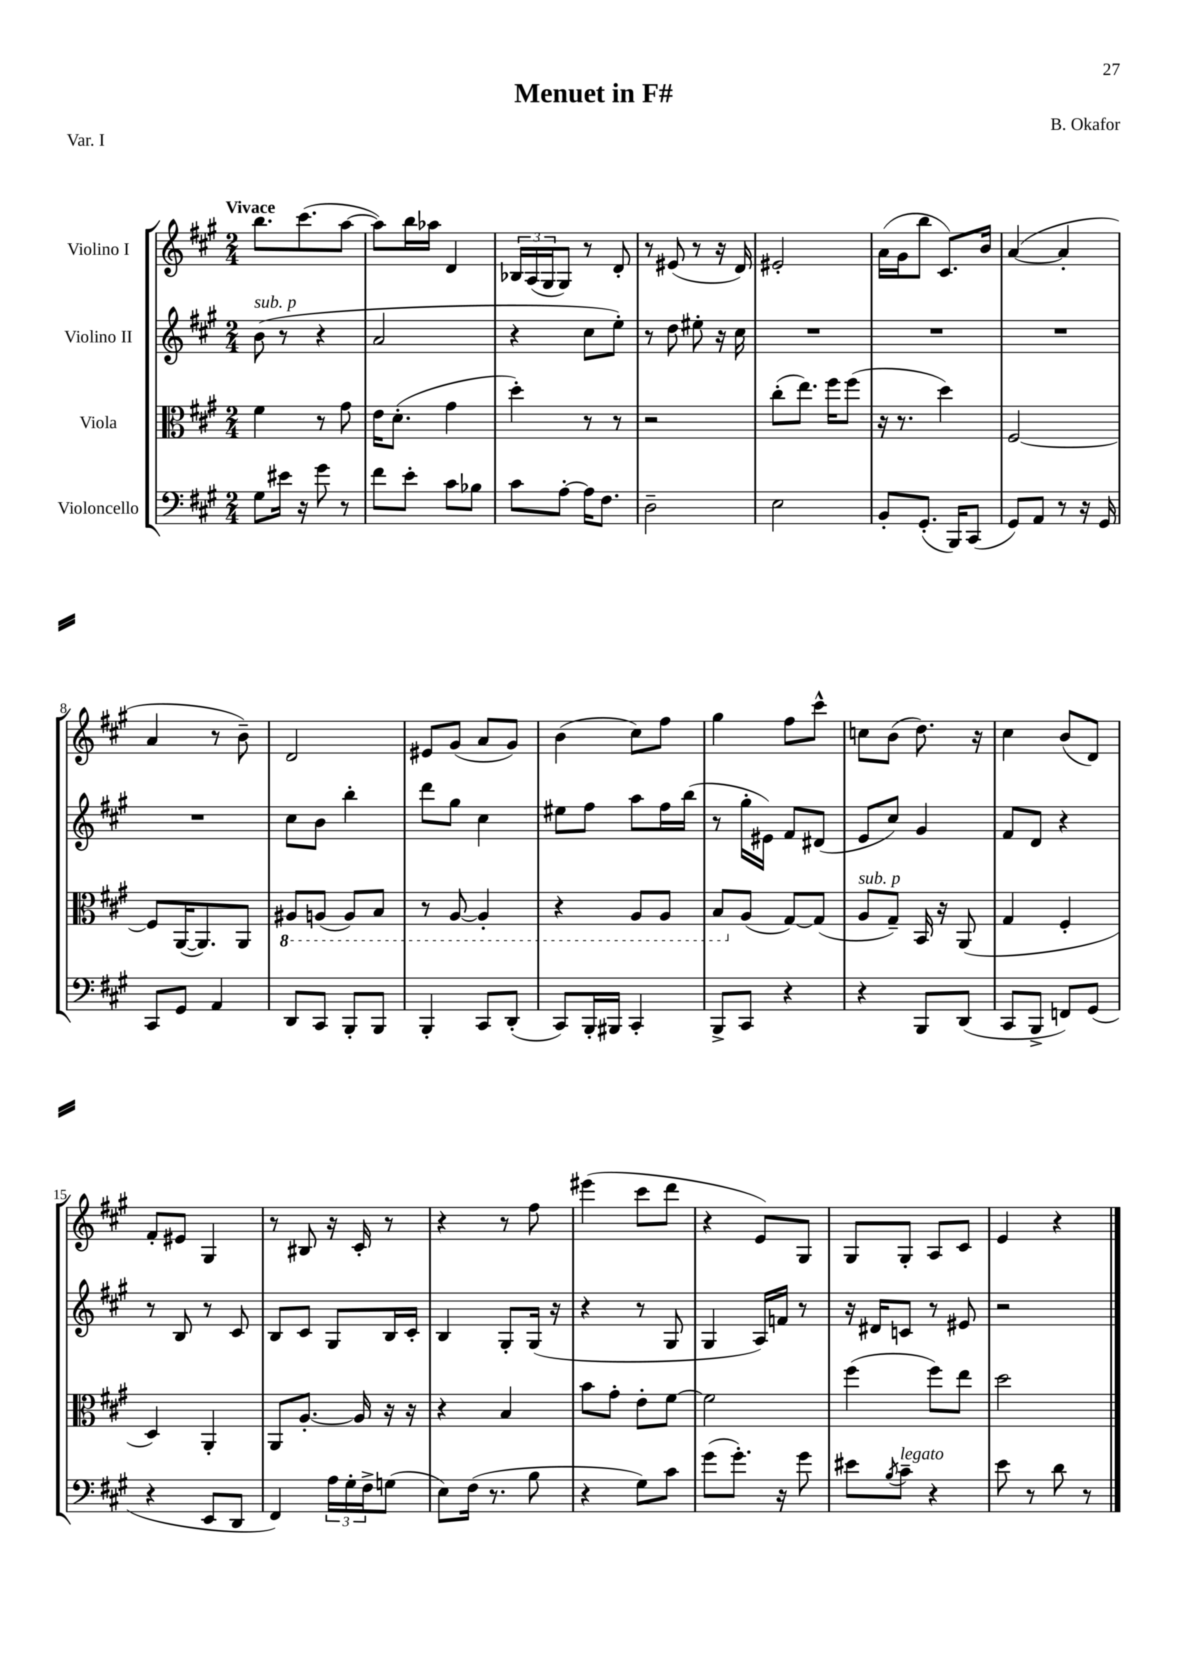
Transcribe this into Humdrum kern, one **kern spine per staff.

**kern	**kern	**kern	**kern
*staff4	*staff3	*staff2	*staff1
*clefF4	*clefC3	*clefG2	*clefG2
*k[f#c#g#]	*k[f#c#g#]	*k[f#c#g#]	*k[f#c#g#]
*M2/4	*M2/4	*M2/4	*M2/4
8G#	4f#	(8b	8.bb
16e#	.	8r	.
16r	.	.	(8.ccc#
8g#	8r	4r	.
8r	8g#	.	[8aa
=	=	=	=
8f#	16e	2a	8aa])
.	(8.d'	.	.
8e'	.	.	16bb
.	.	.	16aa-
8c#	4g#	.	4d
8B-	.	.	.
=	=	=	=
8c#	4dd')	4r	24B-
.	.	.	(24A
.	.	.	24G#
[8A'	.	.	8G#)
16A]	8r	8cc#	8r
8.F#	.	.	.
.	8r	8ee')	8d'
=	=	=	=
2D~	2r	8r	8r
.	.	8dd	(8e#
.	.	8ee#'	8r
.	.	16r	16r
.	.	16cc#	16d)
=	=	=	=
2E	(8cc#'	2r	2e#'
.	8.ee)	.	.
.	16ff#	.	.
.	(8ff#	.	.
=	=	=	=
8BB'	16r	2r	(16a
.	8.r	.	16g#
(8.GG#'	.	.	8bb
.	4dd)	.	8.c#)
16BBB)	.	.	.
(8CC#	.	.	.
.	.	.	16b
=	=	=	=
8GG#)	[2F#	2r	([4a
8AA	.	.	.
8r	.	.	4a']
16r	.	.	.
16GG#	.	.	.
=	=	=	=
8CC#	8F#]	2r	4a
8GG#	([16AA	.	.
.	8.AA])	.	.
4AA	.	.	8r
.	8AA	.	8b~)
=	=	=	=
8DD	8AA#	8cc#	2d
8CC#	(8AA	8b	.
8BBB'	8AA)	4bb'	.
8BBB	8BB	.	.
=	=	=	=
4BBB'	8r	8ddd	8e#
.	[8AA	8gg#	(8g#
8CC#	4AA']	4cc#	8a
(8DD'	.	.	8g#)
=	=	=	=
8CC#)	4r	8ee#	(4b
16BBB'	.	8ff#	.
16BBB#	.	.	.
4CC#'	8AA	8aa	8cc#)
.	8AA	16ff#	8ff#
.	.	(16bb	.
=	=	=	=
8BBB^	8BB	8r	4gg#
8CC#	(8A	16gg#'	.
.	.	16e#)	.
4r	[8G#)	8f#	8ff#
.	(8G#]	(8d#	8ccc#^^
=	=	=	=
4r	8A	8e	8cc
.	8G#~)	8cc#)	(8b
8BBB	16BB	4g#	8.dd)
.	16r	.	.
(8DD	(8AA	.	.
.	.	.	16r
=	=	=	=
8CC#	4G#	8f#	4cc#
8BBB^	.	8d	.
8FF)	4F#'	4r	(8b
(8GG#	.	.	8d)
=	=	=	=
4r	4D)	8r	8f#'
.	.	8B	8e#
8EE	4AA'	8r	4G#
8DD	.	8c#	.
=	=	=	=
4FF#)	8AA	8B	8r
.	[8.A'	8c#	8B#
24A	.	8G#	16r
24G#'	.	.	.
.	16A]	.	16c#'
24F#^	.	.	.
(8G	16r	16B	8r
.	16r	16c#'	.
=	=	=	=
8E)	4r	4B	4r
(16F#	.	.	.
8.r	.	.	.
.	4B	8G#'	8r
8B	.	(16G#	8ff#
.	.	16r	.
=	=	=	=
4r	8b	4r	(4eee#
.	8g#'	.	.
8G#)	8e'	8r	8ccc#
8c#	[8f#	8G#	8ddd
=	=	=	=
(8g#	2f#]	4G#	4r
8.g#')	.	.	.
.	.	16A)	8e)
16r	.	16f	.
8g#	.	8r	8G#
=	=	=	=
8e#	(4ff#	16r	8G#
.	.	16d#	.
8qB	.	.	.
8c#~	.	8c	8G#'
4r	8ff#)	8r	8A
.	8ee	8e#	8c#
=	=	=	=
8e	2dd	2r	4e
8r	.	.	.
8d	.	.	4r
8r	.	.	.
==	==	==	==
*-	*-	*-	*-
